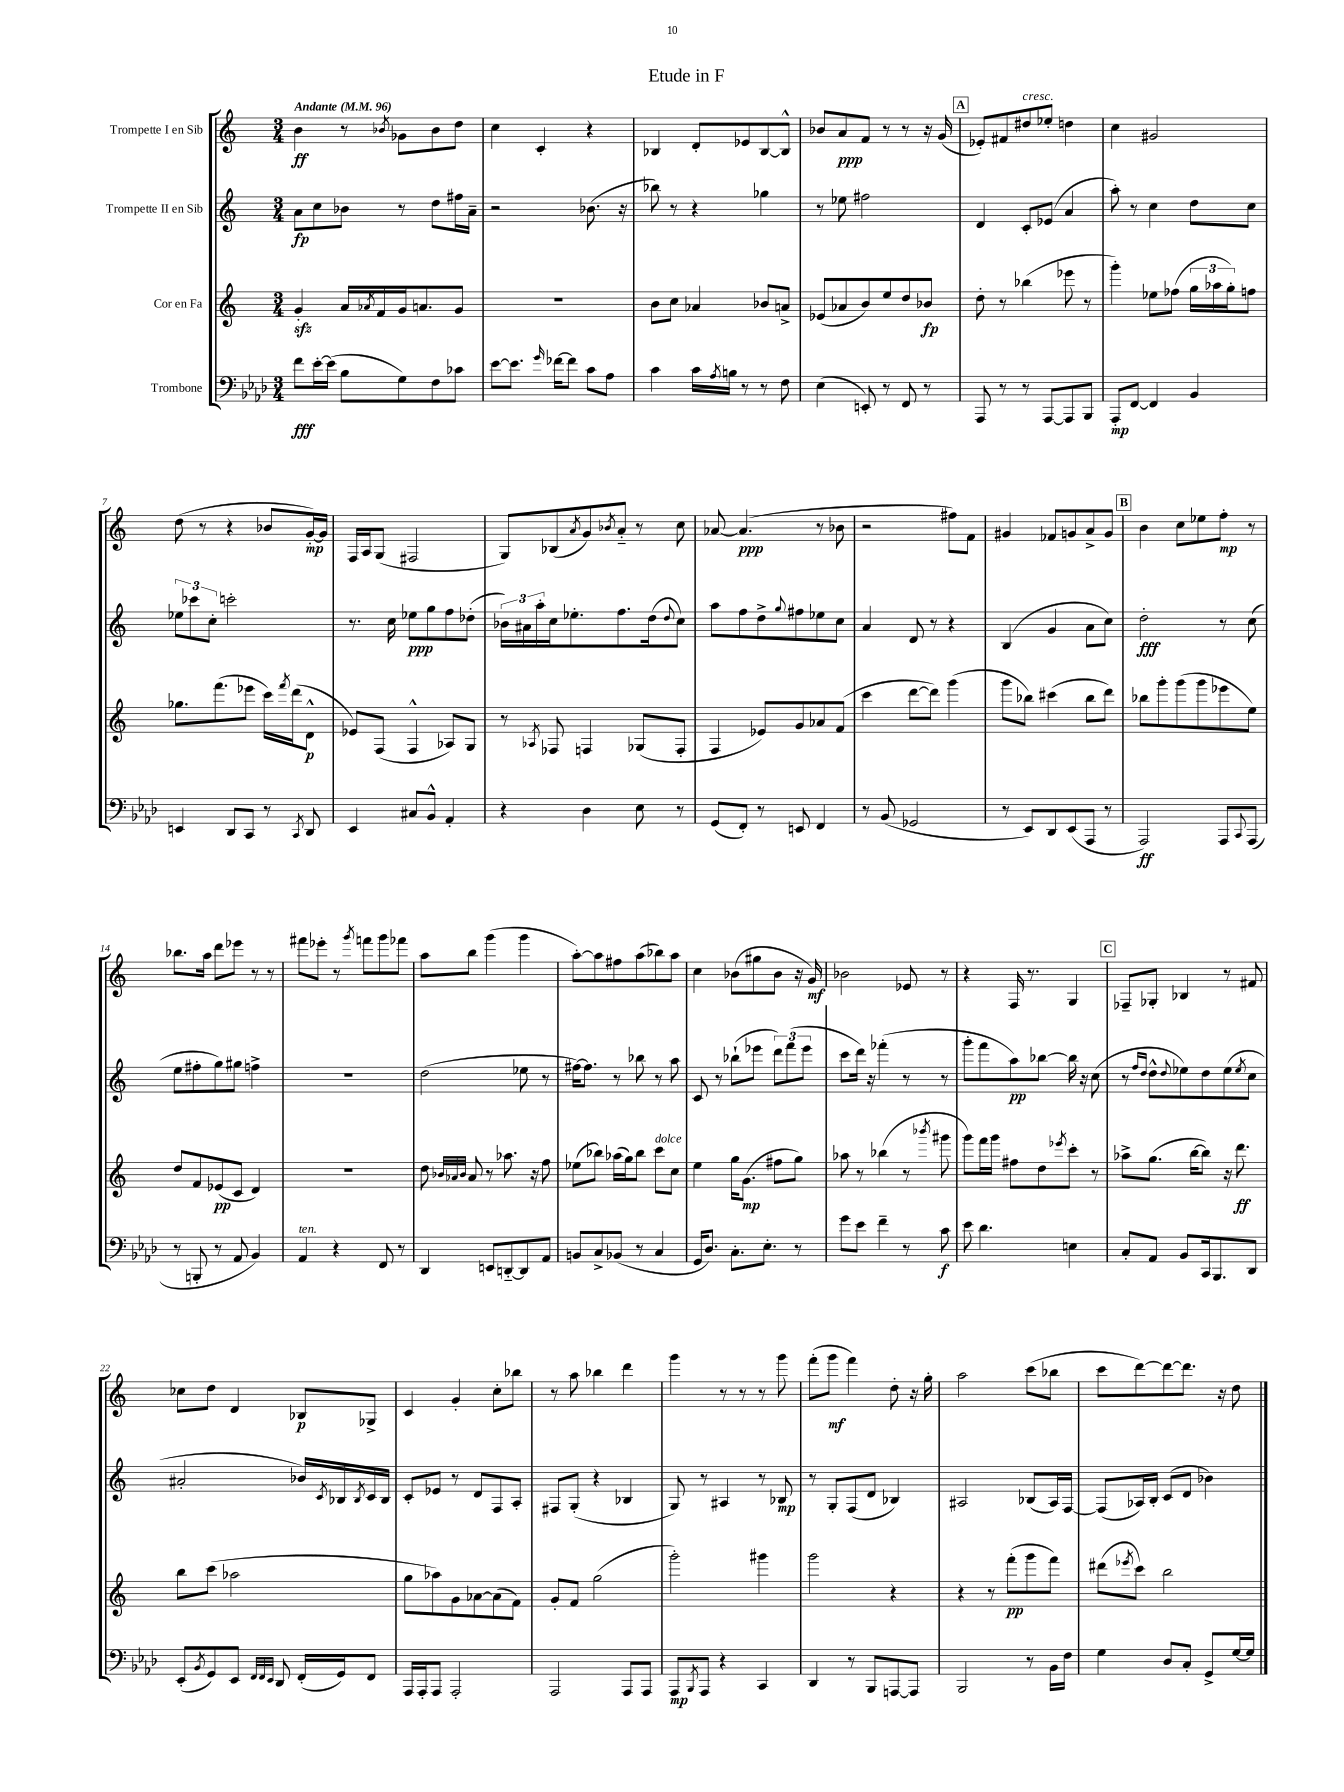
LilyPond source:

\header { title = "Etude in F" }
<<
\new StaffGroup <<
\new Staff = "s0" \with { instrumentName = "Trompette I en Sib" } {
    \clef treble \key c \major \numericTimeSignature \time 3/4 \tempo "Andante" 4 = 96
    b'4\ff r8 \acciaccatura { bes'8 } ges'8 bes'8 d''8 |
    c''4 c'4-. r4 |
    bes4 d'8-. ees'8 bes8~ bes8-^ |
    bes'8 a'8\ppp f'8 r8 r8 r16 g'16( |
    \mark \markup { \box "A" } ees'8-.) fis'8 dis''8^\markup { \italic "cresc." } ees''8-. d''4 |
    c''4 gis'2 |
    d''8( r8 r4 bes'8 g'16~-.\mp) g'16 |
    f16 a16 g8( fis2 |
    g8) bes8( \acciaccatura { a'8 } g'8) \acciaccatura { bes'8 } a'8-_ r8 c''8 |
    aes'8~ aes'4.\ppp( r8 bes'8 |
    r2 fis''8) f'8 |
    gis'4 fes'8 g'8 a'8-> g'8 |
    \mark \markup { \box "B" } b'4 c''8 ees''8 f''8-.\mp r8 |
    bes''8. a''16 d'''8 ees'''8 r8 r8 |
    fis'''8 ees'''8-. r8 \acciaccatura { g'''8 } f'''8 g'''8 fes'''8 |
    a''8 b''8 g'''4( g'''4 |
    a''8~-.) a''8 fis''8 a''8( bes''8) a''8 |
    c''4 bes'8( gis''8 bes'8 r16 g'16\mf) |
    bes'2 ees'8 r8 |
    r4 f16 r8. g4 |
    \mark \markup { \box "C" } fes8-- ges8-. bes4 r8 fis'8 |
    ces''8 d''8 d'4 bes8\p ges8-> |
    c'4 g'4-. c''8-. bes''8 |
    r8 a''8 bes''4 d'''4 |
    g'''4 r8 r8 r8 g'''8 |
    f'''8-.( g'''8\mf f'''4) d''8-. r16 g''16-. |
    a''2 c'''8( bes''8 |
    c'''8 d'''8~) d'''8~ d'''8. r16 d''8 \bar "|." |
}
\new Staff = "s1" \with { instrumentName = "Trompette II en Sib" } {
    \clef treble \key c \major \numericTimeSignature \time 3/4
    a'8\fp c''8 bes'8 r8 d''8 fis''16 a'16-- |
    r2 bes'8.( r16 |
    bes''8) r8 r4 ges''4 |
    r8 ees''8 fis''2 |
    \mark \markup { \box "A" } d'4 c'8-. ees'8( a'4 |
    a''8-.) r8 c''4 d''8 c''8 |
    \tuplet 3/2 { ees''8 ces'''8 c''8-. } c'''2-. |
    r8. c''16 ees''8\ppp g''8 f''8 des''8-.( |
    \tuplet 3/2 { bes'16) ais'16 a''16-. } c''16 ees''8.-. f''8. d''16( \appoggiatura { d''8 } c''8) |
    a''8 f''8 d''8-> \appoggiatura { g''8 } fis''8 ees''8 c''8 |
    a'4 d'8 r8 r4 |
    b4( g'4 a'8 c''8) |
    \mark \markup { \box "B" } d''2-.\fff r8 c''8( |
    e''8 fis''8-. g''8) gis''8 f''4-> |
    R2. |
    d''2( ees''8 r8 |
    fis''16~) fis''8. r8 bes''8 r8 a''8 |
    c'8 r8 bes''8-!( ees'''8 \tuplet 3/2 { d'''8) f'''8( ees'''8 } |
    c'''8 d'''16) r16 fes'''4-.( r8 r8 |
    g'''8-. f'''8 a''8\pp) bes''8~ bes''16 r16 c''8( |
    \mark \markup { \box "C" } r8 \grace { f''16 d''16 } d''8-^ \appoggiatura { d''8 } ees''8) d''8 ees''8( \acciaccatura { ees''8 } c''8 |
    ais'2-. bes'16) \acciaccatura { c'8 } bes16 \acciaccatura { bes8 } c'16 bes16 |
    c'8-. ees'8 r8 d'8 f8 a8-. |
    fis8 g8-.( r4 bes4 |
    g8) r8 ais4 r8 bes8\mp |
    r8 g8-. f8( d'8 bes4) |
    ais2 bes8( ais16) f16~ |
    f8( aes16) b16-. c'8( d'8 bes'4) \bar "|." |
}
\new Staff = "s2" \with { instrumentName = "Cor en Fa" } {
    \clef treble \key c \major \numericTimeSignature \time 3/4
    g'4-.\sfz a'16 \acciaccatura { aes'8 } f'16 g'16 a'8. g'8 |
    R2. |
    b'8 c''8 aes'4 bes'8 a'8-> |
    ees'8( aes'8 b'8) e''8 d''8 bes'8\fp |
    \mark \markup { \box "A" } d''8-. r8 bes''4( ees'''8 r8 |
    g'''4-.) ees''8 fes''8( \tuplet 3/2 { g''16 aes''16 g''16-.) } f''8 |
    ges''8. f'''8.( ees'''8 c'''16) \acciaccatura { f'''8 } d'''16( d'8-^\p |
    ees'8) f8( f4-^ aes8) g8 |
    r8 \acciaccatura { aes8 } fes8 f4 ges8( f8-. |
    f4 ees'8) g'8 aes'8 f'8( |
    c'''4 d'''8~ d'''8) g'''4( |
    g'''8 bes''8) cis'''4( bes''8 d'''8) |
    \mark \markup { \box "B" } bes''8 g'''8-. g'''8( g'''8 ees'''8 e''8) |
    d''8 f'8 ees'8\pp( c'8 d'4) |
    R2. |
    d''8 \grace { bes'32 aes'32 bes'32 } aes'8 r8 aes''8. r16 f''8 |
    ees''8( bes''8) aes''16( g''16) bes''8 c'''8^\markup { \italic "dolce" } c''8 |
    e''4 g''16 g'8.\mp( fis''8 g''8) |
    aes''8 r8 bes''4( r8 \acciaccatura { bes'''8 } gis'''8 |
    g'''8) f'''16 g'''16 fis''8 d''8 \acciaccatura { ees'''8 } c'''8-. r8 |
    \mark \markup { \box "C" } aes''8-> g''8.( b''16~ b''8) r16 d'''8.\ff |
    b''8 c'''8( aes''2 |
    g''8 aes''8) g'8 aes'8~ aes'8( f'8) |
    g'8-. f'8 g''2( |
    g'''2-.) gis'''4 |
    g'''2 r4 |
    r4 r8 f'''8-.\pp( g'''8 f'''8) |
    dis'''8( \acciaccatura { ees'''8 } c'''8) b''2 \bar "|." |
}
\new Staff = "s3" \with { instrumentName = "Trombone" } {
    \clef bass \key aes \major \numericTimeSignature \time 3/4
    f'8\fff ees'16~-. ees'16( bes8 g8) f8 ces'8 |
    ees'8~ ees'8. \grace { g'16 } fes'16~ fes'8 c'8 aes8 |
    c'4 c'16 \acciaccatura { aes8 } b16 r8 r8 f8 |
    ees4( e,8-.) r8 f,8 r8 |
    \mark \markup { \box "A" } aes,,8 r8 r8 aes,,8~ aes,,8 bes,,8 |
    aes,,8-.\mp f,8~ f,4 bes,4 |
    e,4 des,8 c,8 r8 \acciaccatura { c,8 } des,8 |
    ees,4 cis8 bes,8-^ aes,4-. |
    r4 des4 ees8 r8 |
    g,8( f,8-.) r8 e,8 f,4 |
    r8 bes,8( ges,2 |
    r8 ees,8) des,8 ees,8( aes,,8 r8 |
    \mark \markup { \box "B" } aes,,2\ff) aes,,8 \appoggiatura { c,8 } aes,,8( |
    r8 b,,8-. r8 aes,8 bes,4) |
    aes,4^\markup { \italic "ten." } r4 f,8 r8 |
    des,4 e,8 d,8~-_ d,8 aes,8 |
    b,8 c8-> bes,8( r8 c4 |
    g,16 des8.) c8.-. ees8.-. r8 |
    g'8 ees'8 f'4-- r8 c'8\f |
    ees'8 des'4. e4 |
    \mark \markup { \box "C" } c8-. aes,8 bes,8 c,16 bes,,8. des,8 |
    ees,8-.( \acciaccatura { bes,8 } g,8) ees,8 \grace { f,32 f,32 ees,32 } des,8 f,16-.( g,16) f,8 |
    aes,,16 aes,,16-. aes,,8 aes,,2-. |
    aes,,2 aes,,8 aes,,8 |
    aes,,8\mp \acciaccatura { bes,,8 } aes,,8 r4 c,4 |
    des,4 r8 bes,,8 a,,8~ a,,8 |
    bes,,2 r8 bes,16 f16 |
    g4 des8 c8-. g,8-> g16~ g16 \bar "|." |
}
>>
>>
